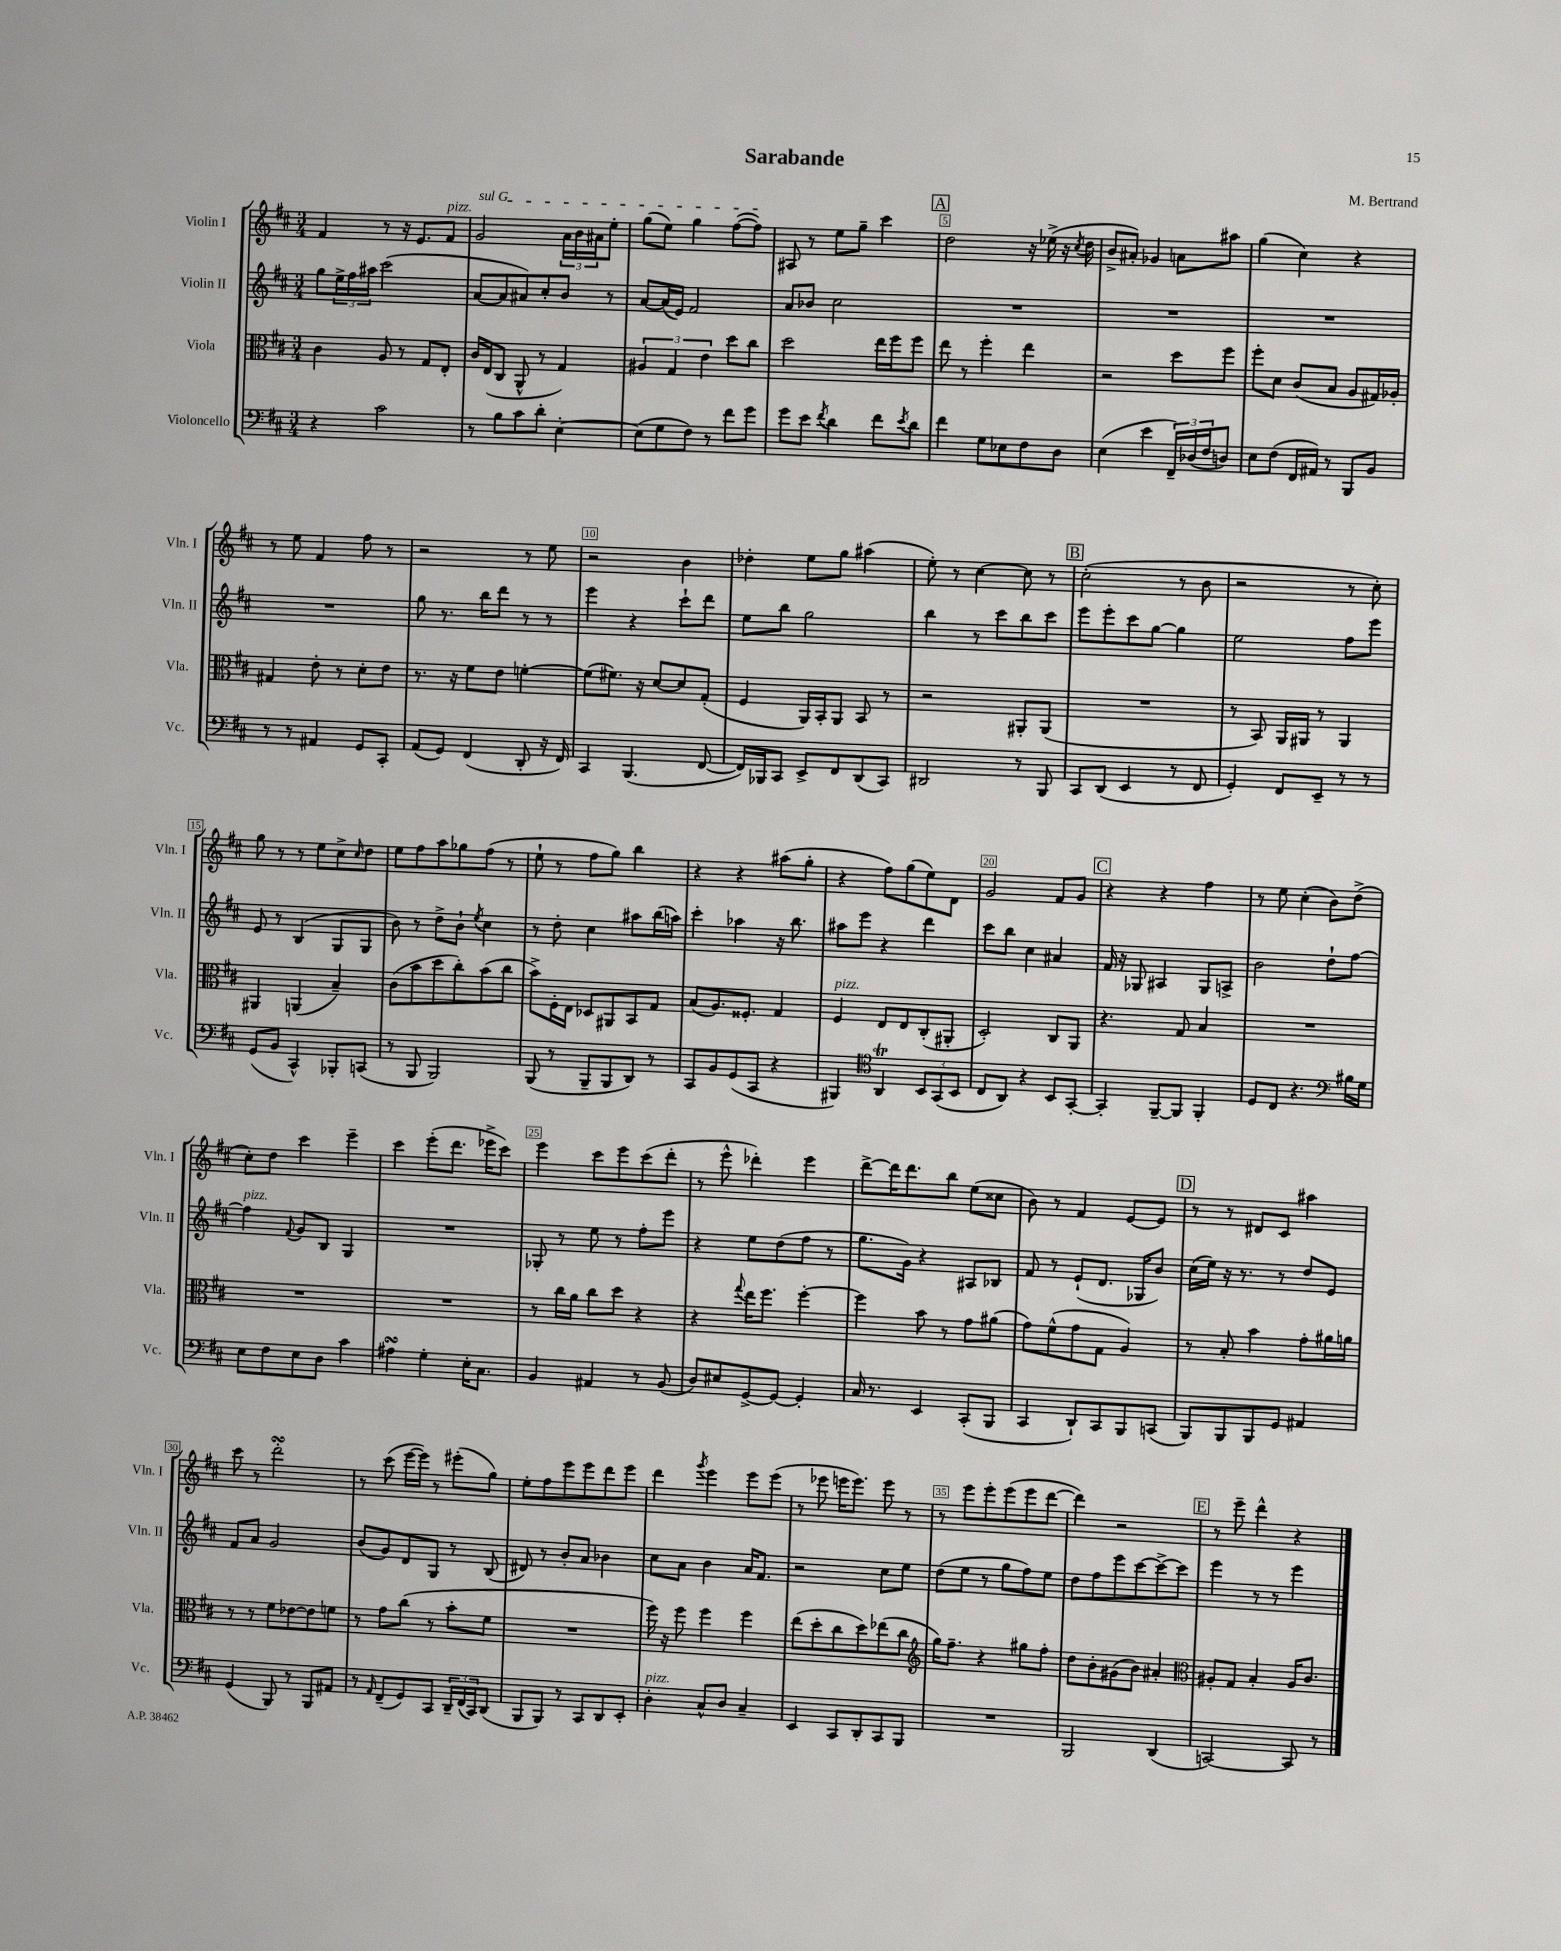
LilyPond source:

\header { title = "Sarabande" composer = "M. Bertrand" }
<<
\new StaffGroup <<
\new Staff = "s0" \with { instrumentName = "Violin I" shortInstrumentName = "Vln. I" } {
    \clef treble \key d \major \numericTimeSignature \time 3/4
    fis'4 r8 r16 e'8. fis'8^\markup { \italic "pizz." } |
    \once \override TextSpanner.bound-details.left.text = \markup { \italic "sul G" } g'2\startTextSpan \tuplet 3/2 { a'16 b'16 ais'16 } e''8-. |
    g''8( e''8) g''4 fis''8~( fis''8\stopTextSpan) |
    ais8 r8 e''8 g''8-- cis'''4 |
    \mark \markup { \box "A" } d''2 r16 ees''16->( r16 \acciaccatura { cis''8 } d''16 |
    b'8-> ais'8-.) ges'4 a'8 ais''8 |
    g''4( cis''4) r4 |
    r8 e''8 fis'4 fis''8 r8 |
    r2 r8 e''8 |
    r2 b'4 |
    des''4-. e''8 g''8 ais''4( |
    e''8-.) r8 cis''4~ cis''8 r8 |
    \mark \markup { \box "B" } cis''2-.( r8 b'8 |
    r2 r8 cis''8-.) |
    g''8 r8 r8 e''8 cis''8-> \grace { cis''16 } d''8 |
    e''8 fis''8 a''8 ges''8 fis''8( r8 |
    e''8-! r8 fis''8 g''8) b''4 |
    r4 r4 ais''8( g''8-. |
    r4 fis''8) g''8( e''8) d'8 |
    g'2 fis'8 g'8 |
    \mark \markup { \box "C" } r4 r4 fis''4 |
    r8 e''8 cis''4-.( b'8) d''8->( |
    cis''8-.) d''8 cis'''4 e'''4-- |
    cis'''4 e'''8-.( d'''8. ees'''16-> cis'''8) |
    e'''4 cis'''8 e'''8 cis'''8( d'''8-. |
    r8 e'''8-^ des'''4-.) e'''4 |
    d'''8~-> d'''16 d'''8. b''8 e''8( cisis''8 |
    b'8) r8 fis'4 e'8~ e'8 |
    \mark \markup { \box "D" } r8 r8 dis'8 cis'8 ais''4 |
    cis'''8 r8 d'''2-.\turn |
    r8 cis'''8( e'''16~ e'''16) r8 eis'''8-.( g''8) |
    e''8-. fis''8 e'''8 e'''8 d'''8 e'''8 |
    d'''4 \acciaccatura { g'''8 } e'''4 e'''8 e'''8( |
    r8 ees'''8 e'''16 e'''8.) e'''8 r8 |
    r8 e'''8 e'''8-. e'''8( e'''8 d'''8~ |
    d'''4) r2 |
    \mark \markup { \box "E" } r8 e'''8-- d'''4-^ r4 \bar "|." |
}
\new Staff = "s1" \with { instrumentName = "Violin II" shortInstrumentName = "Vln. II" } {
    \clef treble \key d \major \numericTimeSignature \time 3/4
    g''8 \tuplet 3/2 { e''16-> fis''16 ais''16 } cis'''2( |
    a'8~ a'8 ais'8) cis''8-. b'8 r8 |
    a'8~ a'16( e'16) fis'2 |
    a'8 bes'8 cis''2 |
    \mark \markup { \box "A" } R2. |
    R2. |
    R2. |
    R2. |
    g''8 r8. b''16 d'''8 r8 r8 |
    e'''4 r4 cis'''8-! d'''8 |
    e''8 b''8 g''2 |
    b''4 r8 cis'''8 b''8 cis'''8 |
    \mark \markup { \box "B" } e'''8 e'''8-. cis'''8 g''8~ g''4 |
    e''2 fis''8 e'''8 |
    e'8 r8 b4( g8 g8 |
    b'8) r8 d''8-> b'8-! \acciaccatura { e''8 } cis''4 |
    r8 d''8-. cis''4 ais''8 b''16( a''16) |
    cis'''4-. aes''4 r16 b''8. |
    ais''8 e'''8 r4 d'''4 |
    cis'''8 b''8 cis''4 ais'4 |
    \mark \markup { \box "C" } fis'16 r16 ges8 ais4 ges8 a8-> |
    b'2 d''8-! fis''8~ |
    fis''4^\markup { \italic "pizz." } \appoggiatura { fis'8 } g'8 b8 g4 |
    R2. |
    ges8-. r8 e''8 r8 fis''8-. e'''8 |
    r4 e''8 d''8( fis''8 r8 |
    g''8. g'16) r4 ais8 bes8 |
    fis'8 r8 e'8-!( d'8. ges16 b'8) |
    \mark \markup { \box "D" } cis''16( e''16) r16 r8. r8 d''8 e'8 |
    fis'8 a'8 g'2 |
    b'8( g'8) d'8 g8 r8 b8( |
    dis'8) r8 b'8-. a'8 bes'4 |
    cis''8 a'8 b'4 a'16 fis'8. |
    r2 cis''8 e''8 |
    d''8( e''8 r8 g''8 fis''8) e''8 |
    d''8 fis''8 e'''8 cis'''8~ cis'''8~-> cis'''8 |
    \mark \markup { \box "E" } e'''4 r8 r8 e'''4 \bar "|." |
}
\new Staff = "s2" \with { instrumentName = "Viola" shortInstrumentName = "Vla." } {
    \clef alto \key d \major \numericTimeSignature \time 3/4
    cis'4 a8 r8 g8 e8-. |
    cis'16 e16( cis8 a,8-^ r8 g4) |
    \tuplet 3/2 { ais4 g4 e'4 } d''8 cis''8 |
    d''2 e''16 fis''16 fis''8 |
    \mark \markup { \box "A" } e''8 r8 fis''4-. e''4 |
    r2 d''8 fis''8 |
    fis''8-. d'8 cis'8( b8 a8 gis16) aes16-. |
    gis4 e'8-. r8 d'8-. e'8 |
    r8. r16 fis'8 e'8 f'4~-. |
    f'8( fis'8.) r16 d'8~ d'8 g8-.( |
    fis4 a,16) b,16-. a,8 b,8 r8 |
    r2 ais,8-. ais,8( |
    \mark \markup { \box "B" } R2. |
    r8 b,8) a,16 ais,16 r8 ais,4 |
    ais,4 a,4( b4--) |
    cis'8( b'8 d''8 cis''8-.) b'8( cis''8 |
    b'8->) fis16-. e16 des8 ais,8 b,8 g8 |
    b8( a8.) fisis8.-. g4 |
    fis4^\markup { \italic "pizz." } e8 e8 cis8-.( ais,8-. |
    d2-.) cis8 a,8 |
    \mark \markup { \box "C" } r4. g8 b4 |
    R2. |
    R2. |
    R2. |
    r8 cis''16 a'16 cis''8 d''8 r4 |
    r4 \appoggiatura { g''8 } e''16 fis''8. fis''4~-. |
    fis''4 b'8 r8 g'8 ais'8( |
    g'8) fis'8-^( g'8 g8 a4) |
    \mark \markup { \box "D" } r8 b8-. b'4 g'8-. ais'16 a'16 |
    r8 r8 fis'8 ees'8~ ees'8 f'8 |
    r8 g'8 cis''8( r8 b'8-. fis'8 |
    R2. |
    fis''16) r16 fis''8 fis''4 fis''4 |
    e''8( d''8-. cis''8 d''8) ees''8( cis''8 |
    \clef treble g''16) fis''8.-- r4 gis''8 fis''8-. |
    d''8 b'8-. gis'8( b'8) ais'4-. |
    \mark \markup { \box "E" } \clef alto ais8-. g8 b4-. ais16 cis'8. \bar "|." |
}
\new Staff = "s3" \with { instrumentName = "Violoncello" shortInstrumentName = "Vc." } {
    \clef bass \key d \major \numericTimeSignature \time 3/4
    r4 cis'2 |
    r8 b8 cis'8 d'8-. e4~-. |
    e8( g8 fis8) r8 fis'8 g'8 |
    g'8 e'8 \acciaccatura { fis'8 } d'4 fis'8 \acciaccatura { e'8 } d'8 |
    \mark \markup { \box "A" } fis'4 g8 ees8 fis8 d8 |
    e4( e'4 \tuplet 3/2 { fis,16--) des16( fis16 } d8) |
    e8 fis8( fis,16 ais,16) r8 b,,8 b,8 |
    r8 r8 ais,4 g,8 cis,8-. |
    a,8( g,8) fis,4( d,8-. r16 fis,16) |
    cis,4 b,,4.( fis,8~ |
    fis,16) bes,,16 cis,8 e,8-> fis,8 d,8( cis,8) |
    dis,2 r8 b,,8 |
    \mark \markup { \box "B" } cis,8 d,8( e,4 r8 fis,8 |
    g,4-.) fis,8 e,8-- r8 r8 |
    g,8( b,8 cis,4-^) bes,,8-. c,8( |
    r8 b,,8 b,,2) |
    b,,8( r8 b,,8-- b,,8 d,8) r8 |
    cis,8 b,8 g,8( cis,8 r4 |
    bis,,4) \clef tenor a,4\trill \tuplet 3/2 { b,8 g,8( b,8 } |
    cis8 a,8) r4 b,8 g,8~-. |
    \mark \markup { \box "C" } g,4-. fis,8~-- fis,8 fis,4-. |
    d8 cis8 r4. \clef bass bis16 g16 |
    e8 fis8 e8 d8 cis'4 |
    ais4\turn g4-. e16-. cis8. |
    b,4 ais,4 r8 b,8( |
    d8) eis8 g,8~-> g,8~ g,4-. |
    cis16 r8. e,4 cis,8-.( b,,8 |
    cis,4 d,8-!) cis,8 b,,8 c,8( |
    \mark \markup { \box "D" } b,,8) b,,8 b,,8 g,8 ais,4 |
    g,4( b,,8) r8 b,,8 ais,8 |
    r8 \grace { a,16 } fis,8--( g,8) cis,8 \tuplet 3/2 { d,16-- fis,16( cis,16) } d,8( |
    b,,8 b,,8) r8 cis,8 d,8 e,8-. |
    d4-.^\markup { \italic "pizz." } cis8-^ d8 cis4-- |
    e,4 cis,8 d,8-. cis,8 b,,8 |
    R2. |
    b,,2 d,4( |
    \mark \markup { \box "E" } c,2~) c,8 r8 \bar "|." |
}
>>
>>
\layout { \context { \Score \override BarNumber.break-visibility = ##(#f #t #t) barNumberVisibility = #(every-nth-bar-number-visible 5) \override BarNumber.stencil = #(make-stencil-boxer 0.1 0.3 ly:text-interface::print) } }
